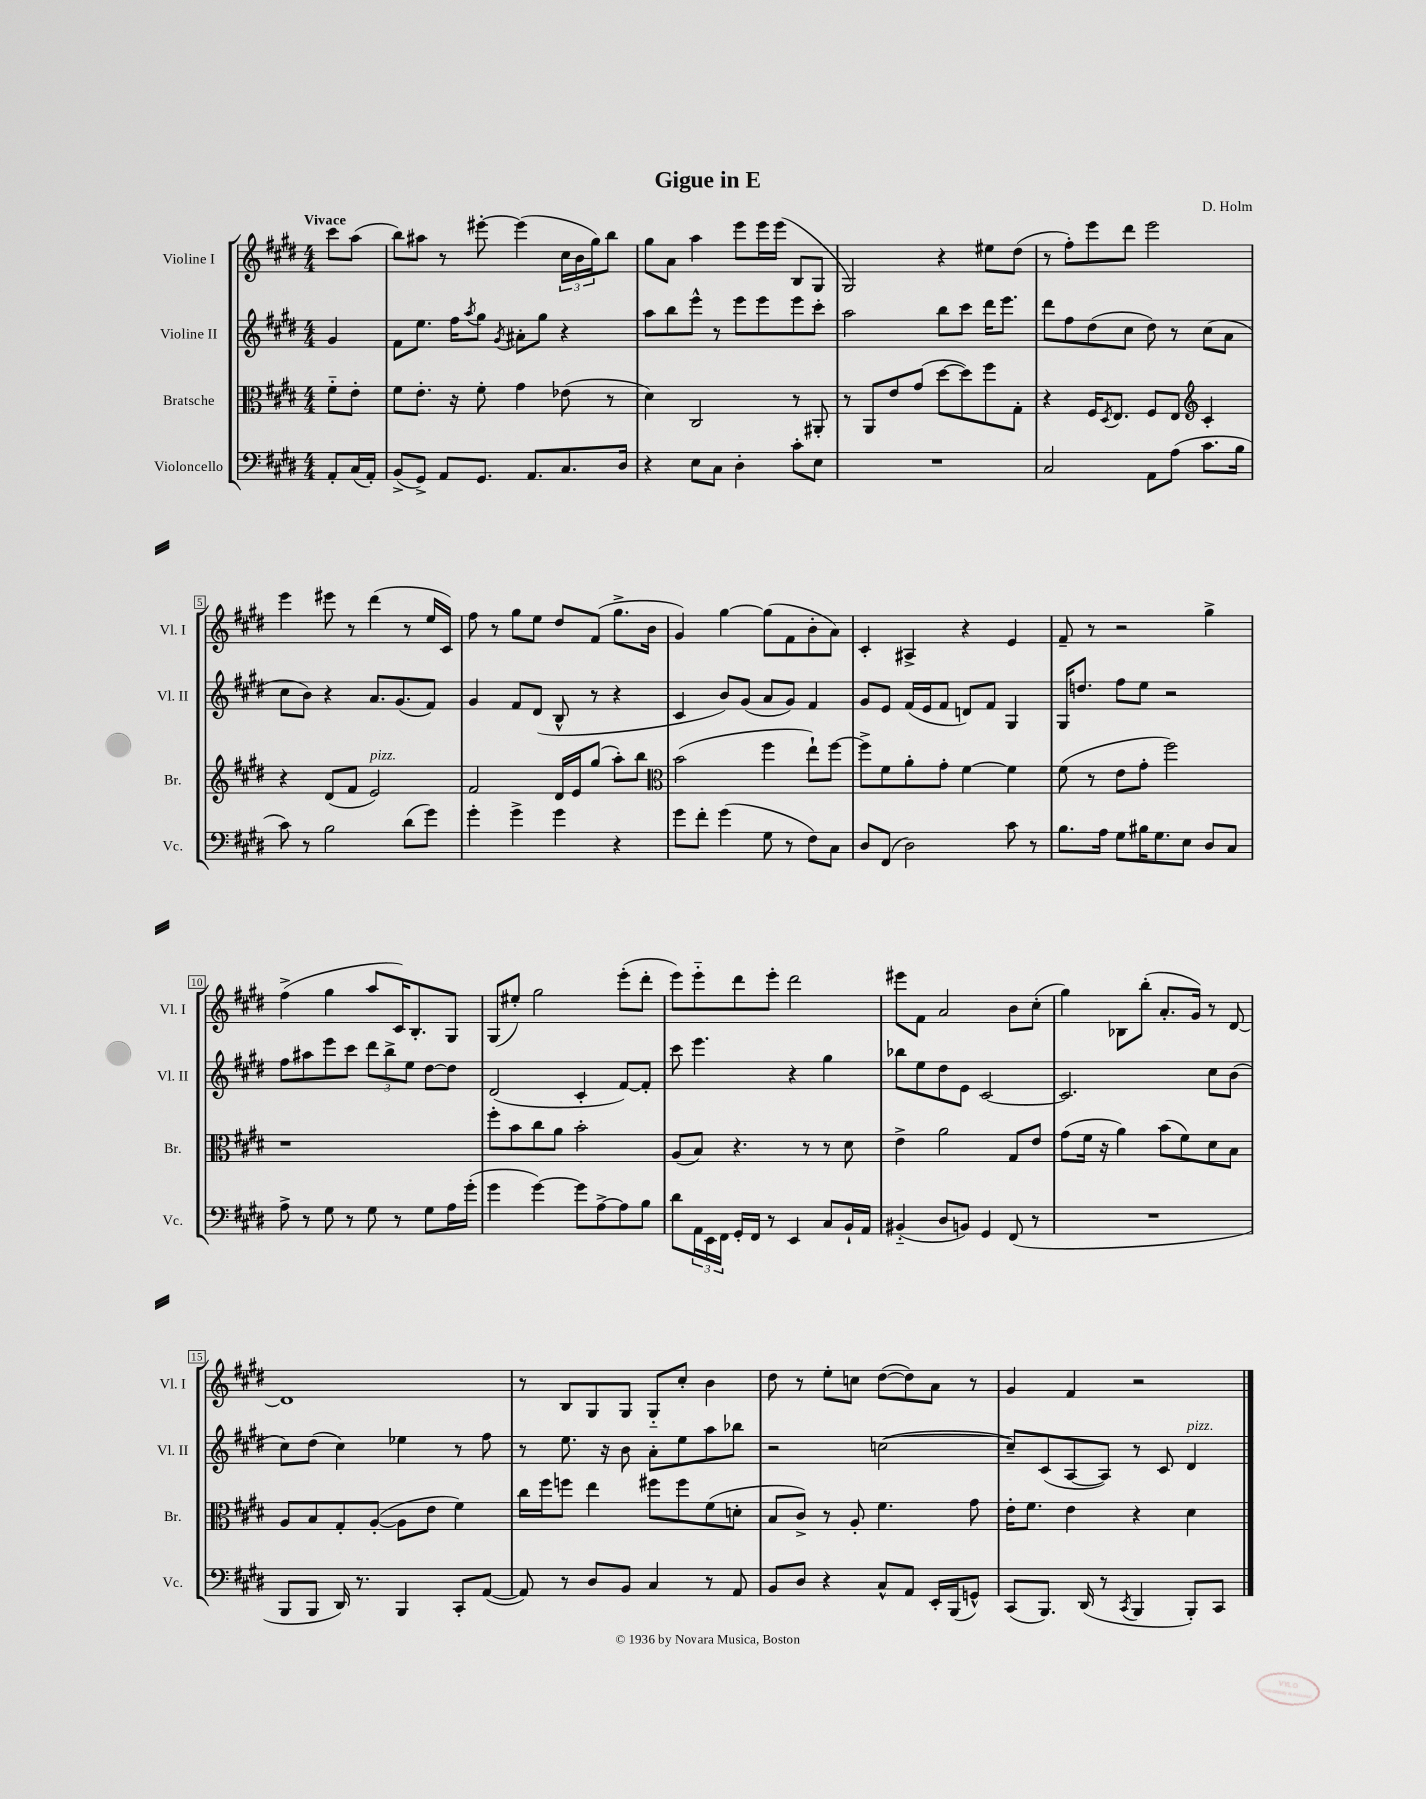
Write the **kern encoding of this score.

**kern	**kern	**kern	**kern
*part4	*part3	*part2	*part1
*staff4	*staff3	*staff2	*staff1
*I"Violoncello	*I"Bratsche	*I"Violine II	*I"Violine I
*I'Vc.	*I'Br.	*I'Vl. II	*I'Vl. I
*clefF4	*clefC3	*clefG2	*clefG2
*k[f#c#g#d#]	*k[f#c#g#d#]	*k[f#c#g#d#]	*k[f#c#g#d#]
*M4/4	*M4/4	*M4/4	*M4/4
=	=	=	=
!	!	!	!LO:TX:a:B:t=Vivace
8AA'/L	8f#\L	4g#/	8ccc#\L
(16C#/L	8e'\J	.	(8aa\J
16AA'/JJ)	.	.	.
=1	=1	=1	=1
(8BB^/L	8f#\L	8f#\L	8bb\L)
8GG#^/J)	8.e'\J	8.ee\J	8aa#X\J
8AA/L	.	.	8r
.	16r	16ff#\KL	.
.	.	8qaa/	.
8.GG#/J	8f#'\	8gg#\J	[8eee#X'\
.	.	8qg#/	.
.	4g#\	8a#X'\L	(4eee#\]
8.AA/L	.	.	.
.	.	8gg#\J	.
8.C#/	(8e-X\	4r	24cc#\LL
.	.	.	24b\
.	.	.	24gg#\J)
.	8r	.	8bb\J
16D#/Jk	.	.	.
=2	=2	=2	=2
4r	4d#\)	8aa\L	8gg#\L
.	.	8bb\	8a\J
8E\L	2C#/	8eee^^\J	4aa\
8C#\J	.	8r	.
4D#'\	.	8eee\L	8eee\L
.	.	8eee\	16eee\L
.	.	.	(16eee\JJ
8c#'\L	8r	8eee\	8B/L
8E\J	8AA#X'/	8ccc#'\J	8G#/J
=3	=3	=3	=3
1r	8r	2aa\	2G#/)
.	8AA/L	.	.
.	8e/	.	.
.	(8g#/J	.	.
.	[8dd#\L	8bb\L	4r
.	8dd#\])	8ccc#\J	.
.	8ff#\	16ddd#\KL	8ee#X\L
.	.	8.eee\J	.
.	8G#'\J	.	(8dd#\J
=4	=4	=4	=4
2C#/	4r	8ddd#\L	8r
.	.	8ff#\	8ff#'\L)
.	16F#/KL	(8dd#\	8eee\
.	8qD#/	.	.
.	8.E/J	.	.
.	.	8cc#\J	8ddd#\J
8AA\L	8F#/L	8dd#\)	2eee\
(8A\J	8E/J	8r	.
*	*clefG2	*	*
8.c#\L	4c#'/	(8cc#\L	.
.	.	8a\J	.
16B\Jk	.	.	.
!!LO:LB:g=z
=5	=5	=5	=5
8c#\)	4r	8cc#\L	4eee\
8r	.	8b\J)	.
2B\	(8d#/L	4r	8eee#X\
.	8f#/J	.	8r
!	!LO:TX:a:i:t=pizz.	!	!
.	2e/)	8.a/L	(4ddd#\
.	.	(8.g#/	.
(8d#\L	.	.	8r
8g#\J)	.	8f#/J)	16ee/LL
.	.	.	16c#/JJ)
=6	=6	=6	=6
4g#'\	2f#/	4g#/	8ff#\
.	.	.	8r
4g#^\	.	8f#/L	8gg#\L
.	.	(8d#/J	8ee\J
4g#\	16d#/LL	8B^^/	8dd#/L
.	16e/J	.	.
.	(8gg#/J	8r	(8f#/J
4r	8aa'\L)	4r	8.gg#^\L
.	8bb\J	.	.
.	.	.	16b\Jk
=7	=7	=7	=7
*	*clefC3	*	*
8g#\L	(2b\	4c#/	4g#/)
8f#'\J	.	.	.
(4g#\	.	8b/L)	[4gg#\
.	.	(8g#/J	.
8G#\	4ff#\	8a/L	(8gg#\L]
8r	.	8g#/J)	8f#\
8F#\L)	8ee`\L)	4f#/	8b'\
8C#\J	[8ff#\J	.	8a\J)
=8	=8	=8	=8
8D#/L	8ff#^\L]	8g#/L	4c#'/
(8FF#/J	8f#\	8e/J	.
2D#\)	8a'\	(16f#/LL	4A#X^/
.	.	16e/J	.
.	8g#'\J	8f#/J	.
.	[4f#\	8dn/L)	4r
.	.	8f#/J	.
8c#\	4f#\]	4G#/	4e/
8r	.	.	.
=9	=9	=9	=9
8.B\L	(8f#\	16G#/KL	8f#~/
.	.	8.ddn/J	.
.	8r	.	8r
16A\Jk	.	.	.
8G#\L	8e\L	8ff#\L	2r
16B#X\K	8g#'\J	8ee\J	.
8.G#\	.	.	.
.	2ff#\)	2r	.
8E\J	.	.	.
8D#/L	.	.	4gg#^\
8C#/J	.	.	.
!!LO:LB:g=z
=10	=10	=10	=10
8A^\	1r	8ff#\L	(4ff#^\
8r	.	8aa#X\	.
8G#\	.	8eee\	4gg#\
8r	.	8ccc#\J	.
8G#\	.	12ddd#\L	8aa/L
.	.	12bb^\	.
8r	.	.	16c#/K)
.	.	12ee\J	.
.	.	.	8.B'/
8G#\L	.	[8dd#\L	.
16A\L	.	8dd#\J]	8G#/J
(16g#'\JJ	.	.	.
=11	=11	=11	=11
4g#\	8ff#'\L	(2d#/	(8G#/L
.	8b\	.	8ee#X'/J)
[4g#\)	8cc#\	.	2gg#\
.	8a\J	.	.
8g#\L]	2b'\	4c#'/	.
[8A^\	.	.	.
8A\]	.	[8f#/L)	(8eee'\L
8B\J	.	8f#'/J]	8ddd#'\J
=12	=12	=12	=12
8d#\L	(8A/L	8ccc#\	8eee\L)
24AA\L	8B/J)	4.eee\	8eee\
24EE\	.	.	.
24FF#\JJ	.	.	.
16GG#'/LL	4.r	.	8ddd#\
16FF#/JJ	.	.	.
8r	.	.	8eee'\J
4EE/	.	4r	2ddd#\
.	8r	.	.
8C#/L	8r	4gg#\	.
16BB`/L	8d#\	.	.
16AA/JJ	.	.	.
=13	=13	=13	=13
(4BB#X/	4e^\	8bb-X\L	8eee#X\L
.	.	8ee\	8f#\J
8D#/L	2a\	8dd#\	2a/
8BBn/J)	.	8e\J	.
4GG#/	.	[2c#/	.
(8FF#/	8G#/L	.	8b\L
8r	8e/J	.	(8cc#'\J
=14	=14	=14	=14
1r	(8g#\L	2.c#/]	4gg#\)
.	16f#\Jk	.	.
.	16r	.	.
.	4a\)	.	8B-X\L
.	.	.	(8bb'\J
.	(8b\L	.	8.a'/L
.	8f#\)	.	.
.	.	.	16g#/Jk)
.	8d#\	8cc#\L	8r
.	8B\J	(8b\J	[8d#/
!!LO:LB:g=z
=15	=15	=15	=15
8BBB/L	8A/L	8cc#\L)	1d#]
8BBB/J	8B/	(8dd#\J	.
16DD#/)	8G#'/	4cc#\)	.
8.r	.	.	.
.	([8A'/J	.	.
4BBB/	8A\L]	4ee-X\	.
.	8e\J	.	.
8CC#'/L	4f#\)	8r	.
([8AA/J	.	8ff#\	.
=16	=16	=16	=16
8AA/])	16cc#\LL	8r	8r
.	16ff#\J	.	.
8r	8ffn\J	8.ee\	8B/L
8D#/L	4ee\	.	8G#/
.	.	16r	.
8BB/J	.	8b\	8G#/J
4C#/	8ff#X\L	8a'\L	8G#/L
.	8ff#\	8ee\	8cc#'/J
8r	(8f#\	8aa\	4b\
8AA/	8dn'\J	8bb-X\J	.
=17	=17	=17	=17
8BB/L	8B/L	2r	8dd#\
8D#/J	8c#^/J)	.	8r
4r	8r	.	8ee'\L
.	8A'/	.	8ccn\J
8C#^^/L	4.f#\	([2ccn\	([8dd#\L
8AA/J	.	.	8dd#\])
16EE'/LL	.	.	8a\J
(16BBB/J	.	.	.
8GGn^^/J)	8g#\	.	8r
=18	=18	=18	=18
(8CC#/L	16e'\KL	8cc~/L])	4g#/
.	8.f#\J	.	.
8.BBB/J)	.	(8c#/	.
.	4e\	[8A/	4f#/
(16DD#/	.	.	.
8r	.	8A/J])	.
8qCC#/	.	.	.
4BBB/	4r	8r	2r
.	.	8c#/	.
!	!	!LO:TX:a:i:t=pizz.	!
8BBB'/L)	4d#\	4d#/	.
8CC#/J	.	.	.
==	==	==	==
*-	*-	*-	*-
